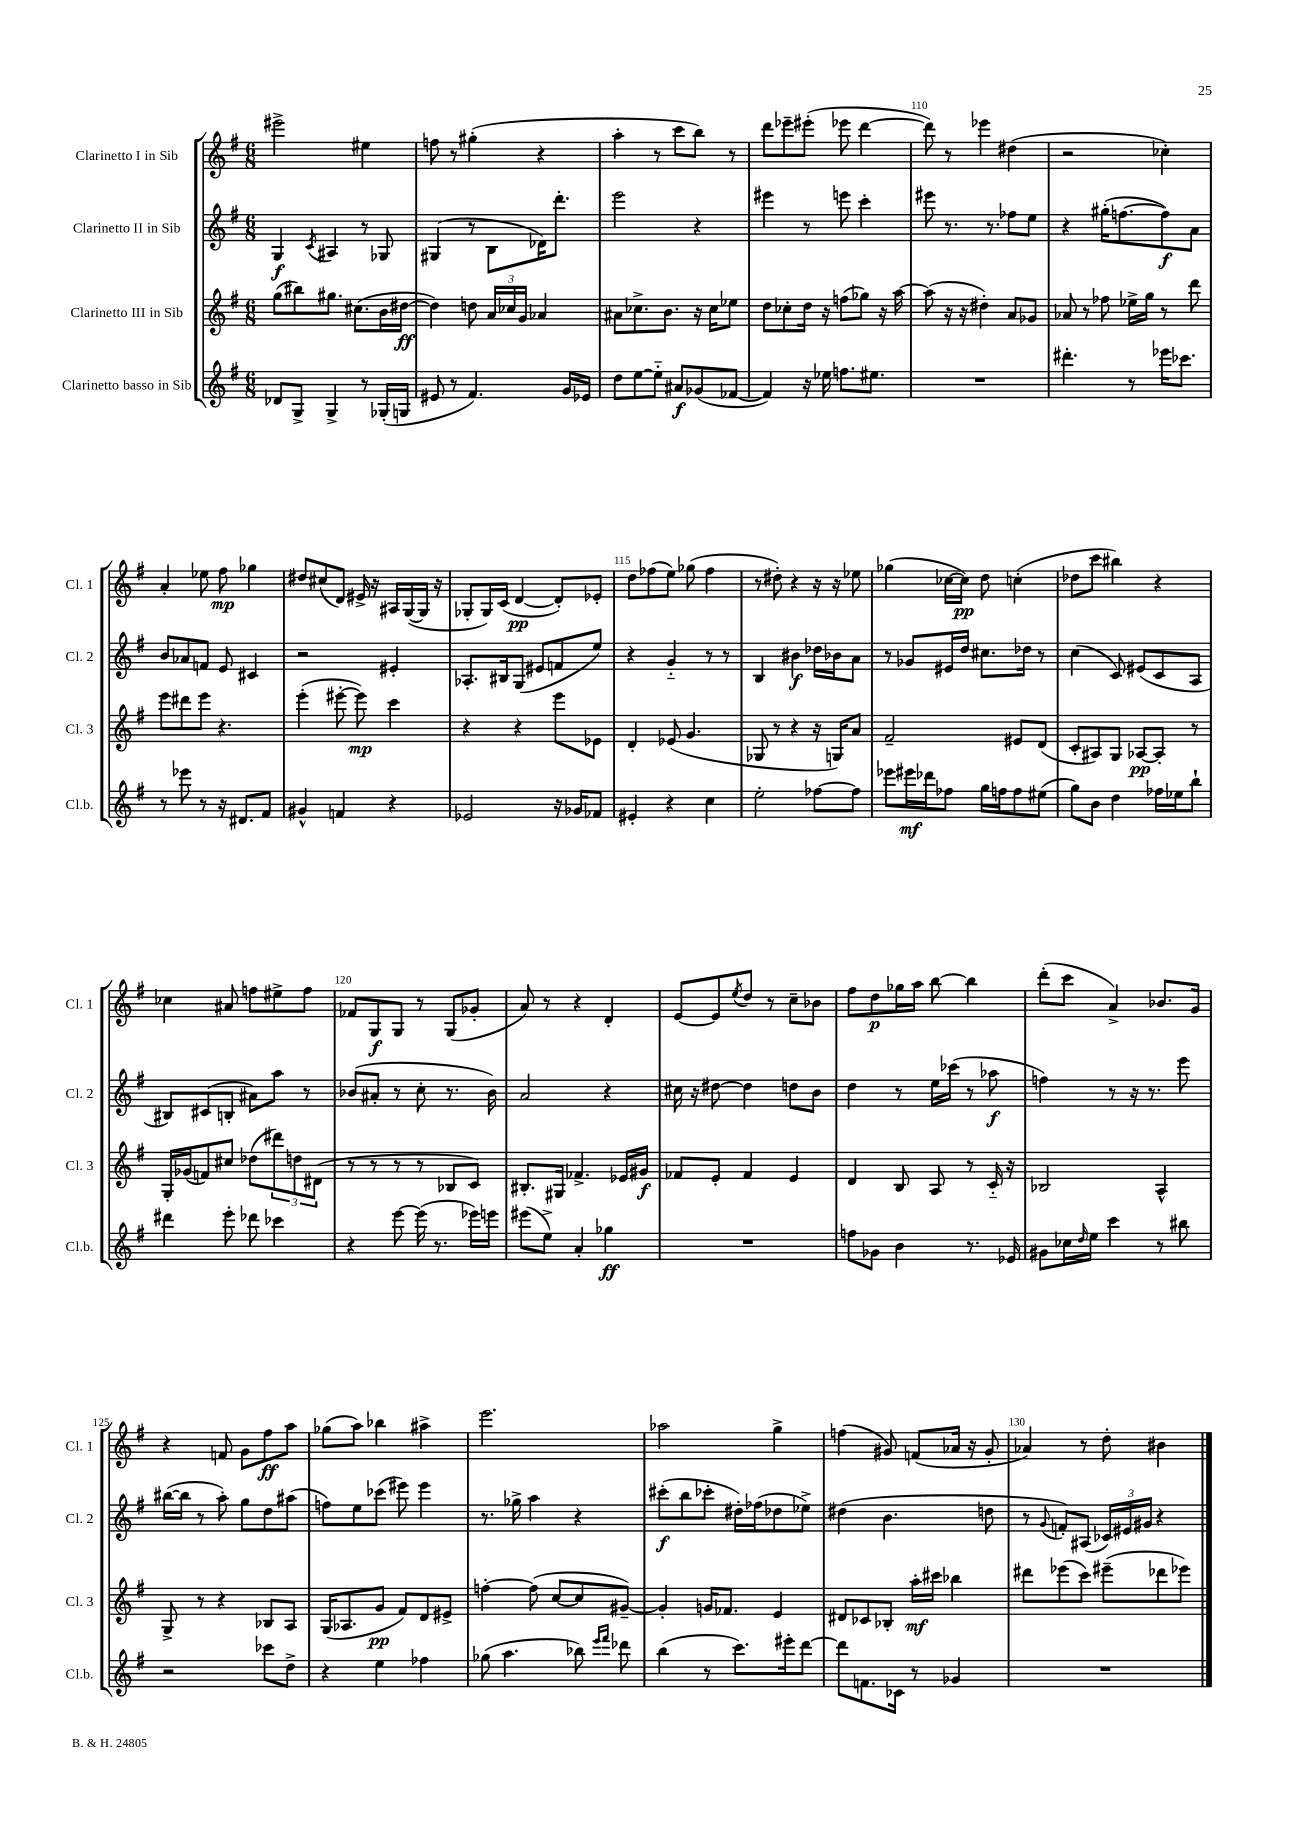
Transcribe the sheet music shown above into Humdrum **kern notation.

**kern	**dynam	**kern	**dynam	**kern	**dynam	**kern	**dynam
*part4	*part4	*part3	*part3	*part2	*part2	*part1	*part1
*staff4	*staff4	*staff3	*staff3	*staff2	*staff2	*staff1	*staff1
*I"Clarinetto basso in Sib	*	*I"Clarinetto III in Sib	*	*I"Clarinetto II in Sib	*	*I"Clarinetto I in Sib	*
*I'Cl.b.	*	*I'Cl. 3	*	*I'Cl. 2	*	*I'Cl. 1	*
*clefG2	*	*clefG2	*	*clefG2	*	*clefG2	*
*k[f#]	*	*k[f#]	*	*k[f#]	*	*k[f#]	*
*M6/8	*	*M6/8	*	*M6/8	*	*M6/8	*
=106	=106	=106	=106	=106	=106	=106	=106
8d-X/L	.	(8gg\L	.	4G/	f	2eee#X^\	.
8G^/J	.	8bb#X\)	.	.	.	.	.
.	.	.	.	8qc/	.	.	.
4G^/	.	8.gg#X\J	.	4A#X/	.	.	.
.	.	(8.cc#X\L	.	.	.	.	.
8r	.	.	.	8r	.	4ee#X\	.
(16G-X'/LL	.	16b\L	.	8G-X/	.	.	.
16Gn/JJ	.	[16dd#X\JJ	ff	.	.	.	.
=107	=107	=107	=107	=107	=107	=107	=107
8e#X/	.	4dd#\])	.	(4G#X/	.	8ffn\	.
8r	.	.	.	.	.	8r	.
4.f#/)	.	8ddn\	.	8r	.	(4gg#X'\	.
.	.	24a/LL	.	8B\L	.	.	.
.	.	24cc-X/	.	.	.	.	.
.	.	24g/JJ	.	.	.	.	.
.	.	4a-X/	.	16d-X\K)	.	4r	.
.	.	.	.	8.ddd'\J	.	.	.
16g/LL	.	.	.	.	.	.	.
16e-X/JJ	.	.	.	.	.	.	.
=108	=108	=108	=108	=108	=108	=108	=108
8dd\L	.	8a#X\L	.	2eee\	.	4aa'\	.
[8ee\	.	8.cc-X^\	.	.	.	.	.
8ee\J]	.	.	.	.	.	8r	.
.	.	8.b\J	.	.	.	.	.
8a#X/L	f	.	.	.	.	8ccc\L	.
(8g-X/	.	16r	.	4r	.	8bb\J)	.
.	.	16cc-\KL	.	.	.	.	.
[8f-X/J	.	8ee-X\J	.	.	.	8r	.
=109	=109	=109	=109	=109	=109	=109	=109
4f-/])	.	8dd\L	.	4eee#X\	.	8ddd\L	.
.	.	8cc-X'\	.	.	.	8eee-X~\	.
16r	.	16dd\Jk	.	8r	.	(8eee#X'\J	.
16ee-X\	.	16r	.	.	.	.	.
8.ffn\L	.	(8ffn\L	.	8eeen\	.	8eee-X\	.
.	.	8gg-X\J)	.	4ccc'\	.	[4ddd\	.
8.ee#X\J	.	.	.	.	.	.	.
.	.	16r	.	.	.	.	.
.	.	[16aa\	.	.	.	.	.
=110	=110	=110	=110	=110	=110	=110	=110
2.r	.	(8aa\]	.	8eee#X\	.	8ddd\])	.
.	.	16r	.	8.r	.	8r	.
.	.	16r	.	.	.	.	.
.	.	4dd#X'\)	.	.	.	4eee-X\	.
.	.	.	.	8.r	.	.	.
.	.	8a/L	.	8ff-X\L	.	(4dd#X\	.
.	.	8g-X/J	.	8ee\J	.	.	.
=111	=111	=111	=111	=111	=111	=111	=111
4.ddd#X'\	.	8a-X/	.	4r	.	2r	.
.	.	8r	.	.	.	.	.
.	.	8ff-X\	.	(16gg#X'\KL	.	.	.
.	.	.	.	[8.ffn\	.	.	.
8r	.	16ee-X^\LL	.	.	.	.	.
.	.	16gg\JJ	.	.	.	.	.
16eee-X\KL	.	8r	.	8ff\])	f	4cc-X'\)	.
8.ccc-X\J	.	.	.	.	.	.	.
.	.	8ddd\	.	8a\J	.	.	.
!!LO:LB:g=z
=112	=112	=112	=112	=112	=112	=112	=112
8r	.	8eee\L	.	8b/L	.	4a'/	.
8eee-X\	.	8ddd#X\	.	8a-X/	.	.	.
8r	.	8eee\J	.	8fn/J	.	8ee-X\	.
16r	.	4.r	.	8e/	.	8ff#\	mp
8.d#X/L	.	.	.	.	.	.	.
.	.	.	.	4c#X/	.	4gg-X\	.
8f#/J	.	.	.	.	.	.	.
=113	=113	=113	=113	=113	=113	=113	=113
4g#X^^/	.	(4eee'\	.	2r	.	8dd#X/L	.
.	.	.	.	.	.	(8cc#X/	.
4fn/	.	[8eee#X'\	.	.	.	8d/J)	.
.	.	8eee#\])	mp	.	.	16e#X^/	.
.	.	.	.	.	.	16r	.
4r	.	4ccc\	.	4e#X'/	.	16A#X/LL	.
.	.	.	.	.	.	([16G/	.
.	.	.	.	.	.	16G/JJ]	.
.	.	.	.	.	.	16r	.
=114	=114	=114	=114	=114	=114	=114	=114
2e-X/	.	4r	.	8.A-X'/L	.	8G-X'/L	.
.	.	.	.	.	.	16G-/L)	.
.	.	.	.	16B#X/k	.	(16c/JJ	.
.	.	4r	.	(8G/J	.	[4d/	pp
.	.	.	.	8e#X/L	.	.	.
16r	.	8eee\L	.	8fn/	.	8d'/L])	.
16g-X/KL	.	.	.	.	.	.	.
8f-X/J	.	8e-X\J	.	8ee/J)	.	8e-X'/J	.
=115	=115	=115	=115	=115	=115	=115	=115
4e#X'/	.	4d'/	.	4r	.	8dd\L	.
.	.	.	.	.	.	(8ff-X\	.
4r	.	(8e-X/	.	4g/	.	8ee\J)	.
.	.	4.g/	.	.	.	(8gg-X\	.
4cc\	.	.	.	8r	.	4ff-\	.
.	.	.	.	8r	.	.	.
=116	=116	=116	=116	=116	=116	=116	=116
2ee'\	.	8G-X/	.	4B/	.	8r	.
.	.	8r	.	.	.	8dd#X'\)	.
.	.	4r	.	4b#X\	f	4r	.
[8ff-X\L	.	16r	.	16dd-X\LL	.	16r	.
.	.	16Gn/KL)	.	16b-X\J	.	16r	.
8ff-\J]	.	8a/J	.	8a\J	.	8ee-X\	.
=117	=117	=117	=117	=117	=117	=117	=117
8eee-X\L	.	2f#~/	.	8r	.	(4gg-X\	.
16eee#X\L	mf	.	.	8g-X/L	.	.	.
16ddd-X\J	.	.	.	.	.	.	.
8ff-X\J	.	.	.	16e#X/L	.	[16cc-X\LL	.
.	.	.	.	16dd/JJ	.	16cc-\JJ])	pp
16gg\LL	.	.	.	8.cc#X\L	.	8dd\	.
16ffn\J	.	.	.	.	.	.	.
8ff\	.	8e#X/L	.	.	.	(4ccn'\	.
.	.	.	.	16dd-X\Jk	.	.	.
(8ee#X\J	.	(8d/J	.	8r	.	.	.
=118	=118	=118	=118	=118	=118	=118	=118
8gg\L)	.	8c'/L	.	(4cc\	.	8dd-X\L	.
8b\J	.	8A#X/)	.	.	.	8ccc\J	.
4dd\	.	8G/J	.	8c/)	.	4bb#X\)	.
.	.	[8A-X/L	pp	(8e#X/L	.	.	.
16ff-X\LL	.	8A-'/J]	.	8c/	.	4r	.
16ee-X\J	.	.	.	.	.	.	.
8bb`\J	.	8r	.	8A/J	.	.	.
!!LO:LB:g=z
=119	=119	=119	=119	=119	=119	=119	=119
4ddd#X\	.	16G'/LL	.	8B#X/L)	.	4cc-X\	.
.	.	(16g-X/J	.	.	.	.	.
.	.	8fn/)	.	(8c#X/	.	.	.
8eee'\	.	8cc#X/J	.	8Bn'/J	.	8a#X/	.
8ddd-X\	.	(8dd-X\L	.	8a#X\L)	.	8ffn\L	.
4ccc-X\	.	12ddd#X\)	.	8aa\J	.	8ee#X^\	.
.	.	12ddn\	.	.	.	.	.
.	.	.	.	8r	.	8ff\J	.
.	.	(12d#X\J	.	.	.	.	.
=120	=120	=120	=120	=120	=120	=120	=120
4r	.	8r	.	(8b-X/L	.	8f-X/L	.
.	.	8r	.	8a#X'/J	.	8G/	f
[8eee\	.	8r	.	8r	.	8G/J	.
(16eee\]	.	8r	.	8cc'\	.	8r	.
8.r	.	.	.	.	.	.	.
.	.	8B-X/L	.	8.r	.	(8G/L	.
16eee-X\LL)	.	8c/J)	.	.	.	8g-X'/J	.
16eeen\JJ	.	.	.	16b-\)	.	.	.
=121	=121	=121	=121	=121	=121	=121	=121
(8eee#X\L	.	8.B#X'/L	.	2a/	.	8a/)	.
8ee^\J)	.	.	.	.	.	8r	.
.	.	16G#X/Jk	.	.	.	.	.
4a'/	.	4.f-X^/	.	.	.	4r	.
4gg-X\	ff	.	.	4r	.	4d'/	.
.	.	16e-X/LL	.	.	.	.	.
.	.	16g#X/JJ	f	.	.	.	.
=122	=122	=122	=122	=122	=122	=122	=122
2.r	.	8f-X/L	.	16cc#X\	.	[8e/L	.
.	.	.	.	16r	.	.	.
.	.	8e'/J	.	[8dd#X\	.	8e/]	.
.	.	.	.	.	.	8qee/	.
.	.	4f-/	.	4dd#\]	.	8dd/J	.
.	.	.	.	.	.	8r	.
.	.	4e/	.	8ddn\L	.	8cc~\L	.
.	.	.	.	8b\J	.	8b-X\J	.
=123	=123	=123	=123	=123	=123	=123	=123
8ffn\L	.	4d/	.	4dd\	.	8ff#\L	.
8g-X\J	.	.	.	.	.	8dd\	p
4b\	.	8B/	.	8r	.	16gg-X\L	.
.	.	.	.	.	.	16aa\JJ	.
.	.	8A/	.	16ee\LL	.	[8bb\	.
.	.	.	.	(16ccc-X\JJ	.	.	.
8.r	.	8r	.	8r	.	4bb\]	.
.	.	16c/	.	8aa-X\	f	.	.
16e-X/	.	16r	.	.	.	.	.
=124	=124	=124	=124	=124	=124	=124	=124
8g#X\L	.	2B-X/	.	4ffn\)	.	(8ddd'\L	.
16cc-X\L	.	.	.	.	.	8ccc\J	.
16qqdd/	.	.	.	.	.	.	.
16ee\JJ	.	.	.	.	.	.	.
4ccc\	.	.	.	8r	.	4a^/)	.
.	.	.	.	16r	.	.	.
.	.	.	.	8.r	.	.	.
8r	.	4A^^/	.	.	.	8.b-X/L	.
8bb#X\	.	.	.	8eee\	.	.	.
.	.	.	.	.	.	16g/Jk	.
!!LO:LB:g=z
=125	=125	=125	=125	=125	=125	=125	=125
2r	.	8G^/	.	([16bb#X\LL	.	4r	.
.	.	.	.	16bb#\JJ]	.	.	.
.	.	8r	.	8r	.	.	.
.	.	4r	.	8aa'\)	.	8fn/	.
.	.	.	.	8gg\L	.	8g\L	.
8ccc-X\L	.	8B-X/L	.	8dd\	.	8ff#\	ff
8dd^\J	.	8A/J	.	(8aa#X\J	.	8aa\J	.
=126	=126	=126	=126	=126	=126	=126	=126
4r	.	(16G/KL	.	8ffn\L)	.	(8gg-X\L	.
.	.	8.A-X/	.	.	.	.	.
.	.	.	.	8ee\	.	8aa\J)	.
4ee\	.	8g/J	pp	(8ccc-X\J	.	4bb-X\	.
.	.	8f#/L)	.	8eee#X\)	.	.	.
4ff-X\	.	8d/	.	4eee#\	.	4aa#X^\	.
.	.	8e#X^/J	.	.	.	.	.
=127	=127	=127	=127	=127	=127	=127	=127
(8gg-X\	.	[4ffn'\	.	8.r	.	2.eee\	.
4.aa\	.	.	.	.	.	.	.
.	.	.	.	16gg-X^\	.	.	.
.	.	(8ff\]	.	4aa\	.	.	.
.	.	[8cc/L	.	.	.	.	.
8bb-X\)	.	8cc/]	.	4r	.	.	.
16qqeee/LL	.	.	.	.	.	.	.
16qqfff#/JJ	.	.	.	.	.	.	.
8ddd-X\	.	[8g#X~/J)	.	.	.	.	.
=128	=128	=128	=128	=128	=128	=128	=128
(4bb\	.	4g#'/]	.	(8ccc#X'\L	f	2aa-X\	.
.	.	.	.	8bb\	.	.	.
8r	.	16gn/KL	.	8ccc-X'\J	.	.	.
.	.	8.f-X/J	.	.	.	.	.
8.ccc\L)	.	.	.	16dd#X'\LL)	.	.	.
.	.	.	.	(16ff-X\J	.	.	.
.	.	4e/	.	8dd-X\	.	4gg^\	.
16eee#X'\k	.	.	.	.	.	.	.
[8ddd\J	.	.	.	8ee-X^\J)	.	.	.
=129	=129	=129	=129	=129	=129	=129	=129
8ddd\L]	.	8d#X/L	.	(4dd#X\	.	(4ffn\	.
8.fn\	.	8c-X/	.	.	.	.	.
.	.	8B-X'/J	.	4.b\	.	8g#X/)	.
16c-X\Jk	.	.	.	.	.	.	.
8r	.	16aa'\LL	mf	.	.	(8fn/L	.
.	.	16ccc#X\JJ	.	.	.	.	.
4g-X/	.	4bb-X\	.	.	.	16a-X/Jk	.
.	.	.	.	.	.	16r	.
.	.	.	.	8ddn\	.	8g#'/	.
=130	=130	=130	=130	=130	=130	=130	=130
2.r	.	8ddd#X\L	.	8r	.	4a-X/)	.
.	.	.	.	8qqg/	.	.	.
.	.	(8eee-X\	.	8fn'/L)	.	.	.
.	.	8ccc\J)	.	(8A#X/J	.	8r	.
.	.	(8eee#X~\L	.	24c-X/LL)	.	8dd'\	.
.	.	.	.	24e#X/	.	.	.
.	.	.	.	24g#X/JJ	.	.	.
.	.	8ddd-X\	.	4r	.	4b#X\	.
.	.	8eee-X\J)	.	.	.	.	.
==	==	==	==	==	==	==	==
*-	*-	*-	*-	*-	*-	*-	*-
